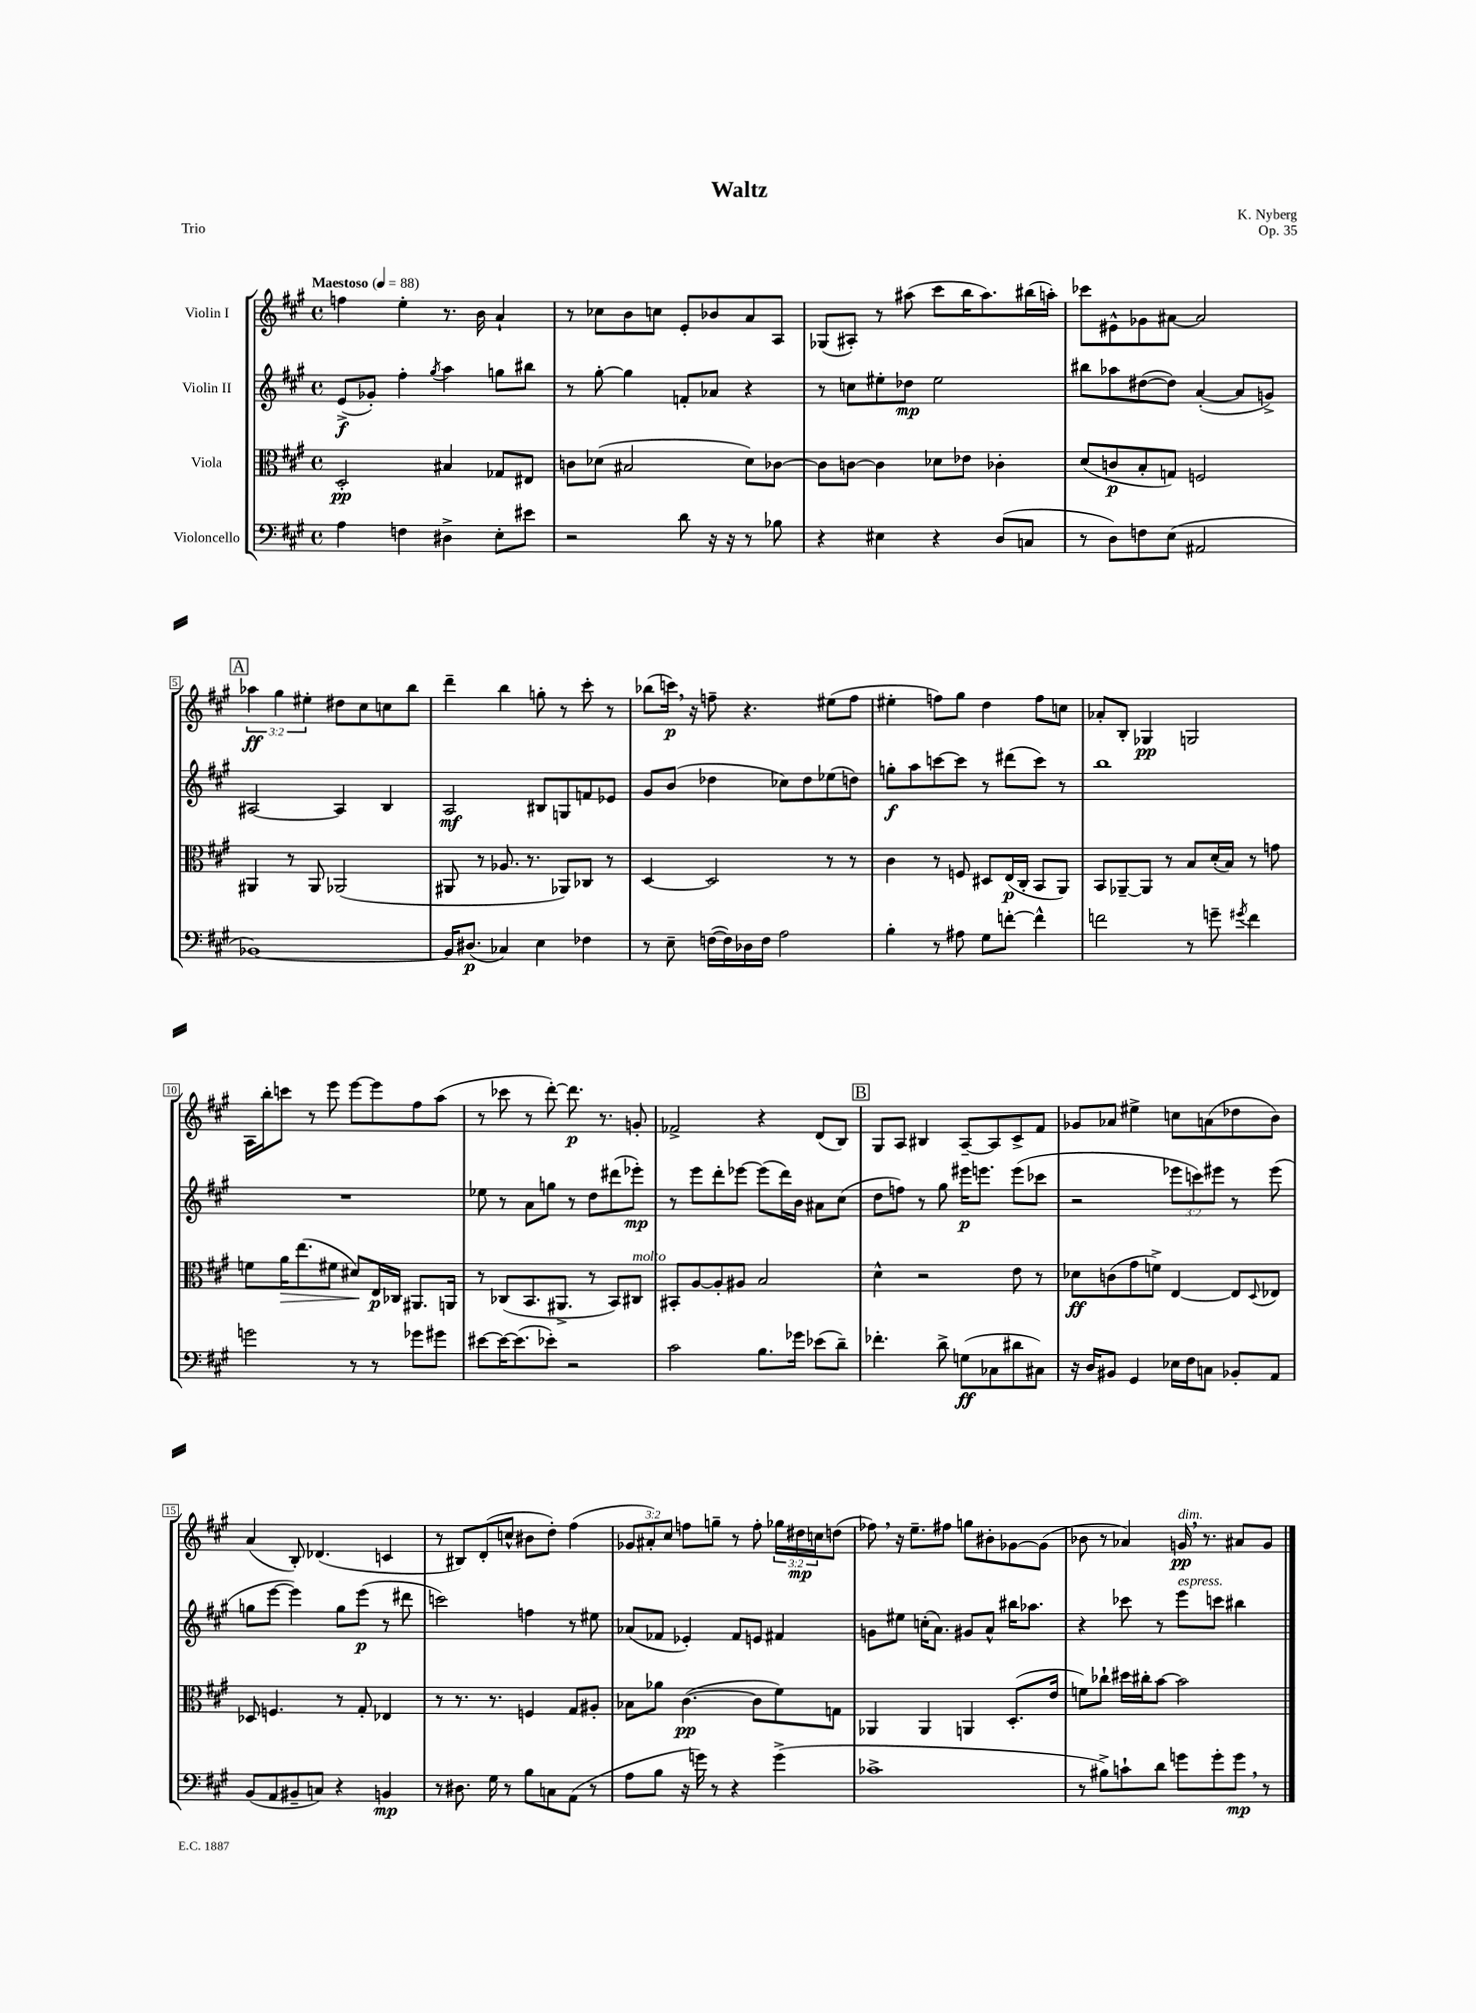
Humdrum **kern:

**kern	**dynam	**kern	**dynam	**kern	**dynam	**kern	**dynam
*part4	*part4	*part3	*part3	*part2	*part2	*part1	*part1
*staff4	*staff4	*staff3	*staff3	*staff2	*staff2	*staff1	*staff1
*I"Violoncello	*	*I"Viola	*	*I"Violin II	*	*I"Violin I	*
*clefF4	*	*clefC3	*	*clefG2	*	*clefG2	*
*k[f#c#g#]	*	*k[f#c#g#]	*	*k[f#c#g#]	*	*k[f#c#g#]	*
*M4/4	*	*M4/4	*	*M4/4	*	*M4/4	*
*met(c)	*	*met(c)	*	*met(c)	*	*met(c)	*
*MM88	*	*MM88	*	*MM88	*	*MM88	*
=1	=1	=1	=1	=1	=1	=1	=1
!	!	!	!	!	!	!LO:TX:a:B:t=Maestoso	!
4A\	.	2D'/	pp	(8e^/L	f	4ffn\	.
.	.	.	.	8g-X'/J)	.	.	.
4Fn\	.	.	.	4ff#'\	.	4ee'\	.
.	.	.	.	8qgg#/	.	.	.
4D#X^\	.	4B#X/	.	4aa\	.	8.r	.
.	.	.	.	.	.	16b\	.
8E'\L	.	8G-X/L	.	8ggn\L	.	4a`/	.
8e#X\J	.	8E#X/J	.	8bb#X\J	.	.	.
=2	=2	=2	=2	=2	=2	=2	=2
2r	.	8cn\L	.	8r	.	8r	.
.	.	(8d-X\J	.	[8gg#'\	.	8cc-X\L	.
.	.	2B#X/	.	4gg#\]	.	8b\	.
.	.	.	.	.	.	8ccn\J	.
8d\	.	.	.	8fn'/L	.	8e'/L	.
16r	.	.	.	8a-X/J	.	8b-X/	.
16r	.	.	.	.	.	.	.
8r	.	8d-\L)	.	4r	.	8a/	.
8B-X\	.	[8c-X\J	.	.	.	8A/J	.
=3	=3	=3	=3	=3	=3	=3	=3
4r	.	8c-\L]	.	8r	.	(8G-X/L	.
.	.	[8cn\J	.	8ccn\L	.	8A#X'/J)	.
4E#X\	.	4c\]	.	8ee#X'\	.	8r	.
.	.	.	.	8dd-X\J	mp	(8aa#X\	.
4r	.	8d-X\L	.	2ee#\	.	8ccc#\L	.
.	.	8e-X\J	.	.	.	16bb\K	.
.	.	.	.	.	.	8.aa#\)	.
(8D/L	.	4c-X'\	.	.	.	.	.
8Cn/J	.	.	.	.	.	(16bb#X\L	.
.	.	.	.	.	.	16aan'\JJ)	.
=4	=4	=4	=4	=4	=4	=4	=4
8r	.	(8d/L	.	8bb#X\L	.	8ccc-X\L	.
8D\L)	.	8cn/	p	8aa-X\	.	8e#X^^\	.
8Fn\	.	8B'/	.	([8dd#X\	.	8g-X\	.
(8E\J	.	8Gn/J)	.	8dd#\J])	.	[8a#X\J	.
2AA#X/	.	2Fn/	.	([4a'/	.	2a#/]	.
.	.	.	.	8a/L]	.	.	.
.	.	.	.	8gn^/J)	.	.	.
!!LO:LB:g=z
!!LO:REH:place=s1:t=A
=5	=5	=5	=5	=5	=5	=5	=5
[1BB-X)	.	4AA#X/	.	[2A#X/	.	6aa-X\	ff
.	.	.	.	.	.	6gg#\	.
.	.	8r	.	.	.	.	.
.	.	.	.	.	.	6ee#X'\	.
.	.	8AA#/	.	.	.	.	.
.	.	(2AA-X/	.	4A#/]	.	8dd#X\L	.
.	.	.	.	.	.	8cc#\	.
.	.	.	.	4B/	.	8ccn\	.
.	.	.	.	.	.	8bb\J	.
=6	=6	=6	=6	=6	=6	=6	=6
16BB-/KL]	.	8AA#X/	.	2A/	mf	4ddd~\	.
(8.D#X/J	p	.	.	.	.	.	.
.	.	8r	.	.	.	.	.
4C-X/)	.	8.A-X/	.	.	.	4bb\	.
.	.	8.r	.	.	.	.	.
4E\	.	.	.	8B#X/L	.	8ggn'\	.
.	.	8AA-X/L)	.	8Gn/	.	8r	.
4F-X\	.	8C-X/J	.	8fn/	.	8ccc#'\	.
.	.	8r	.	8e-X/J	.	8r	.
=7	=7	=7	=7	=7	=7	=7	=7
8r	.	[4D/	.	8g#/L	.	(8bb-X\L	.
8E~\	.	.	.	(8b/J	.	16cccn,\Jk)	p
.	.	.	.	.	.	16r	.
([16Fn\LL	.	2D/]	.	4dd-X\	.	8ffn~\	.
16F\])	.	.	.	.	.	.	.
16D-X\	.	.	.	.	.	4.r	.
16F\JJ	.	.	.	.	.	.	.
2A\	.	.	.	8cc-X\L)	.	.	.
.	.	.	.	8dd-\	.	.	.
.	.	8r	.	(8ee-X\	.	(8ee#X\L	.
.	.	8r	.	8ddn\J)	.	8ff\J	.
=8	=8	=8	=8	=8	=8	=8	=8
4B'\	.	4c#\	.	8ggn'\L	f	4ee#X'\	.
.	.	.	.	8aa\	.	.	.
8r	.	8r	.	[8cccn\	.	8ffn\L)	.
8A#X\	.	8Fn/	.	8ccc\J]	.	8gg#\J	.
8G#\L	.	8D#X/L	.	8r	.	4dd\	.
[8fn'\J	.	(16E/L	p	(8ddd#X\L	.	.	.
.	.	16C#'/JJ	.	.	.	.	.
4f^^\]	.	8BB/L	.	8ccc\J)	.	8ff\L	.
.	.	8AA/J)	.	8r	.	8ccn\J	.
=9	=9	=9	=9	=9	=9	=9	=9
2fn\	.	8BB/L	.	1bb	.	8a-X'/L	.
.	.	[8AA-X~/	.	.	.	8B'/J	.
.	.	8AA-/J]	.	.	.	4G-X/	pp
.	.	8r	.	.	.	.	.
8r	.	8B/L	.	.	.	2Gn/	.
8gn~\	.	(16d'/L	.	.	.	.	.
.	.	16B/JJ)	.	.	.	.	.
8qg#X/	.	.	.	.	.	.	.
4f\	.	8r	.	.	.	.	.
.	.	8gn\	.	.	.	.	.
!!LO:LB:g=z
=10	=10	=10	=10	=10	=10	=10	=10
2gn\	.	8fn\L	.	1r	.	16A\LL	.
.	.	.	.	.	.	16bb'\J	.
!	!	!	!LO:HP:b	!	!	!	!
.	.	16a\K	>	.	.	8cccn\J	.
.	.	(8.ee\	.	.	.	.	.
.	.	.	.	.	.	8r	.
.	.	8f#X\J	.	.	.	8eee\	.
8r	.	8d#X/L)	.	.	.	[8eee\L	.
8r	.	16E/L	] p	.	.	8eee\]	.
.	.	16C-X/JJ	.	.	.	.	.
8g-X\L	.	8.AA#X/L	.	.	.	8ff#\	.
8g#X\J	.	.	.	.	.	(8aa\J	.
.	.	16AAn/Jk	.	.	.	.	.
=11	=11	=11	=11	=11	=11	=11	=11
[8e#X\L	.	8r	.	8ee-X\	.	8r	.
16e#\K_	.	(8C-X/L	.	8r	.	8ccc-X\	.
(8.e#\]	.	.	.	.	.	.	.
.	.	8.BB/	.	8a\L	.	8r	.
8e-X'\J)	.	.	.	8ggn\J	.	[8ddd'\)	.
.	.	8.AA#X^/J	.	.	.	.	.
2r	.	.	.	8r	.	8.ddd\]	p
.	.	8r	.	8dd\L	.	.	.
.	.	.	.	.	.	8.r	.
.	.	8BB/L)	.	(8ddd#X\	.	.	.
!	!	!LO:TX:a:i:t=molto	!	!	!	!	!
.	.	8C#X/J	.	8eee-X'\J)	mp	8gn'/	.
=12	=12	=12	=12	=12	=12	=12	=12
2c#\	.	8BB#X'/L	.	8r	.	2f-X^/	.
.	.	[8A/	.	8eee\L	.	.	.
.	.	8A'/]	.	8ddd'\	.	.	.
.	.	8A#X/J	.	[8eee-X\J	.	.	.
8.B\L	.	2B/	.	(8eee-\L]	.	4r	.
.	.	.	.	16ddd\L)	.	.	.
16g-X\Jk	.	.	.	16b\JJ	.	.	.
(8e-X\L	.	.	.	8a#X\L	.	(8d/L	.
8d~\J)	.	.	.	(8cc#\J	.	8B/J)	.
!!LO:REH:place=s1:t=B
=13	=13	=13	=13	=13	=13	=13	=13
4.f-X'\	.	4d^^\	.	8dd\L	.	8G#/L	.
.	.	.	.	8ffn\J)	.	8A/J	.
.	.	2r	.	8r	.	4B#X/	.
8d^\	.	.	.	8gg#\	.	.	.
(8Gn\L	ff	.	.	16eee#X\KL	p	[8A~/L	.
.	.	.	.	8.eeen\J	.	.	.
8C-X\	.	.	.	.	.	8A/]	.
8d#X\	.	8e\	.	(8eee\L	.	8c#^/	.
8C#X\J)	.	8r	.	8ccc-X\J	.	8f#/J	.
=14	=14	=14	=14	=14	=14	=14	=14
16r	.	8d-X\L	ff	2r	.	8g-X/L	.
16D/KL	.	.	.	.	.	.	.
8BB#X/J	.	(8cn\	.	.	.	8a-X/J	.
4GG#/	.	8g#\	.	.	.	4ee#X^\	.
.	.	8fn^\J)	.	.	.	.	.
16E-X\LL	.	[4E/	.	12eee-X\L	.	8ccn\L	.
16F#\J	.	.	.	.	.	.	.
.	.	.	.	12cccn\)	.	.	.
8Cn\J	.	.	.	.	.	(8an\	.
.	.	.	.	12eee#X\J	.	.	.
8BB-X'/L	.	8E/L]	.	8r	.	8dd-X\	.
.	.	8qqD/	.	.	.	.	.
8AA/J	.	8E-X/J	.	(8eee#\	.	8b\J)	.
!!LO:LB:g=z
=15	=15	=15	=15	=15	=15	=15	=15
(8BB/L	.	8D-X/	.	8ggn\L	.	(4a/	.
8AA/	.	4.Fn/	.	[8eee\J	.	.	.
8BB#X~/	.	.	.	4eee\])	.	8B'/)	.
8Cn/J)	.	.	.	.	.	(4.d-X/	.
4r	.	8r	.	8gg\L	.	.	.
.	.	8G#'/	.	(8eee\J	p	.	.
4BBn/	mp	4E-X/	.	8r	.	4cn/	.
.	.	.	.	8ddd#X\	.	.	.
=16	=16	=16	=16	=16	=16	=16	=16
8r	.	8r	.	2cccn\)	.	8r	.
8.D#X\	.	8.r	.	.	.	8B#X/L)	.
.	.	.	.	.	.	(8d'/	.
16G#\	.	8.r	.	.	.	.	.
8r	.	.	.	.	.	8ccn^^/J	.
8B\L	.	4Fn/	.	4ffn\	.	8b#X\L	.
8Cn\	.	.	.	.	.	8dd'\J)	.
(8AA\J	.	8G#/L	.	8r	.	(4ff#\	.
8r	.	8A#X'/J	.	8ee#X\	.	.	.
=17	=17	=17	=17	=17	=17	=17	=17
8A\L	.	8B-X\L	.	(8a-X/L	.	12g-X/L	.
.	.	.	.	.	.	12a#X'/)	.
8B\J	.	8a-X\J	.	8f-X/J	.	.	.
.	.	.	.	.	.	12cc#/J	.
16r	.	([4.c#\	pp	4e-X'/)	.	8ffn\L	.
16gn\)	.	.	.	.	.	.	.
8r	.	.	.	.	.	8ggn~\J	.
4r	.	.	.	8f-/L	.	8r	.
.	.	8c#\L]	.	8en/J	.	8ff'\	.
(4g^\	.	8f#\)	.	4f#X/	.	24gg-X\LL	.
.	.	.	.	.	.	24dd#X\	mp
.	.	.	.	.	.	24ccn\J	.
.	.	8Gn\J	.	.	.	(8ddn\J	.
=18	=18	=18	=18	=18	=18	=18	=18
1c-X^	.	4AA-X/	.	8gn\L	.	8ff-X,\)	.
.	.	.	.	8ee#X\J	.	16r	.
.	.	.	.	.	.	8.ee~\L	.
.	.	4AA-/	.	(16ccn'\KL	.	.	.
.	.	.	.	8.a\J)	.	.	.
.	.	.	.	.	.	8ff#X\J	.
.	.	4AAn/	.	8g#X/L	.	8ggn\L	.
.	.	.	.	8a^^/J	.	8b#X'\	.
.	.	(8.D'/L	.	16bb#X\KL	.	[8g-X\	.
.	.	.	.	8.aa-X\J	.	.	.
.	.	.	.	.	.	(8g-\J]	.
.	.	16e/Jk	.	.	.	.	.
=19	=19	=19	=19	=19	=19	=19	=19
8r	.	8fn\L)	.	4r	.	8b-X\	.
8B#X^\L)	.	8cc-X`\J	.	.	.	8r	.
8cn`\	.	16dd#X\LL	.	8ccc-X\	.	4a-X/)	.
.	.	16cc#X'\J	.	.	.	.	.
8d\J	.	[8b\J	.	8r	.	.	.
!	!	!	!	!	!	!LO:TX:a:i:t=dim.	!
!	!	!	!	!LO:TX:a:i:t=espress.	!	!	!
8gn\L	.	2b\]	.	8eee\L	.	16gn,/	pp
.	.	.	.	.	.	8.r	.
8g'\	.	.	.	8cccn\J	.	.	.
8g,\J	mp	.	.	4bb#X\	.	8a#X/L	.
8r	.	.	.	.	.	8g/J	.
==	==	==	==	==	==	==	==
*-	*-	*-	*-	*-	*-	*-	*-
